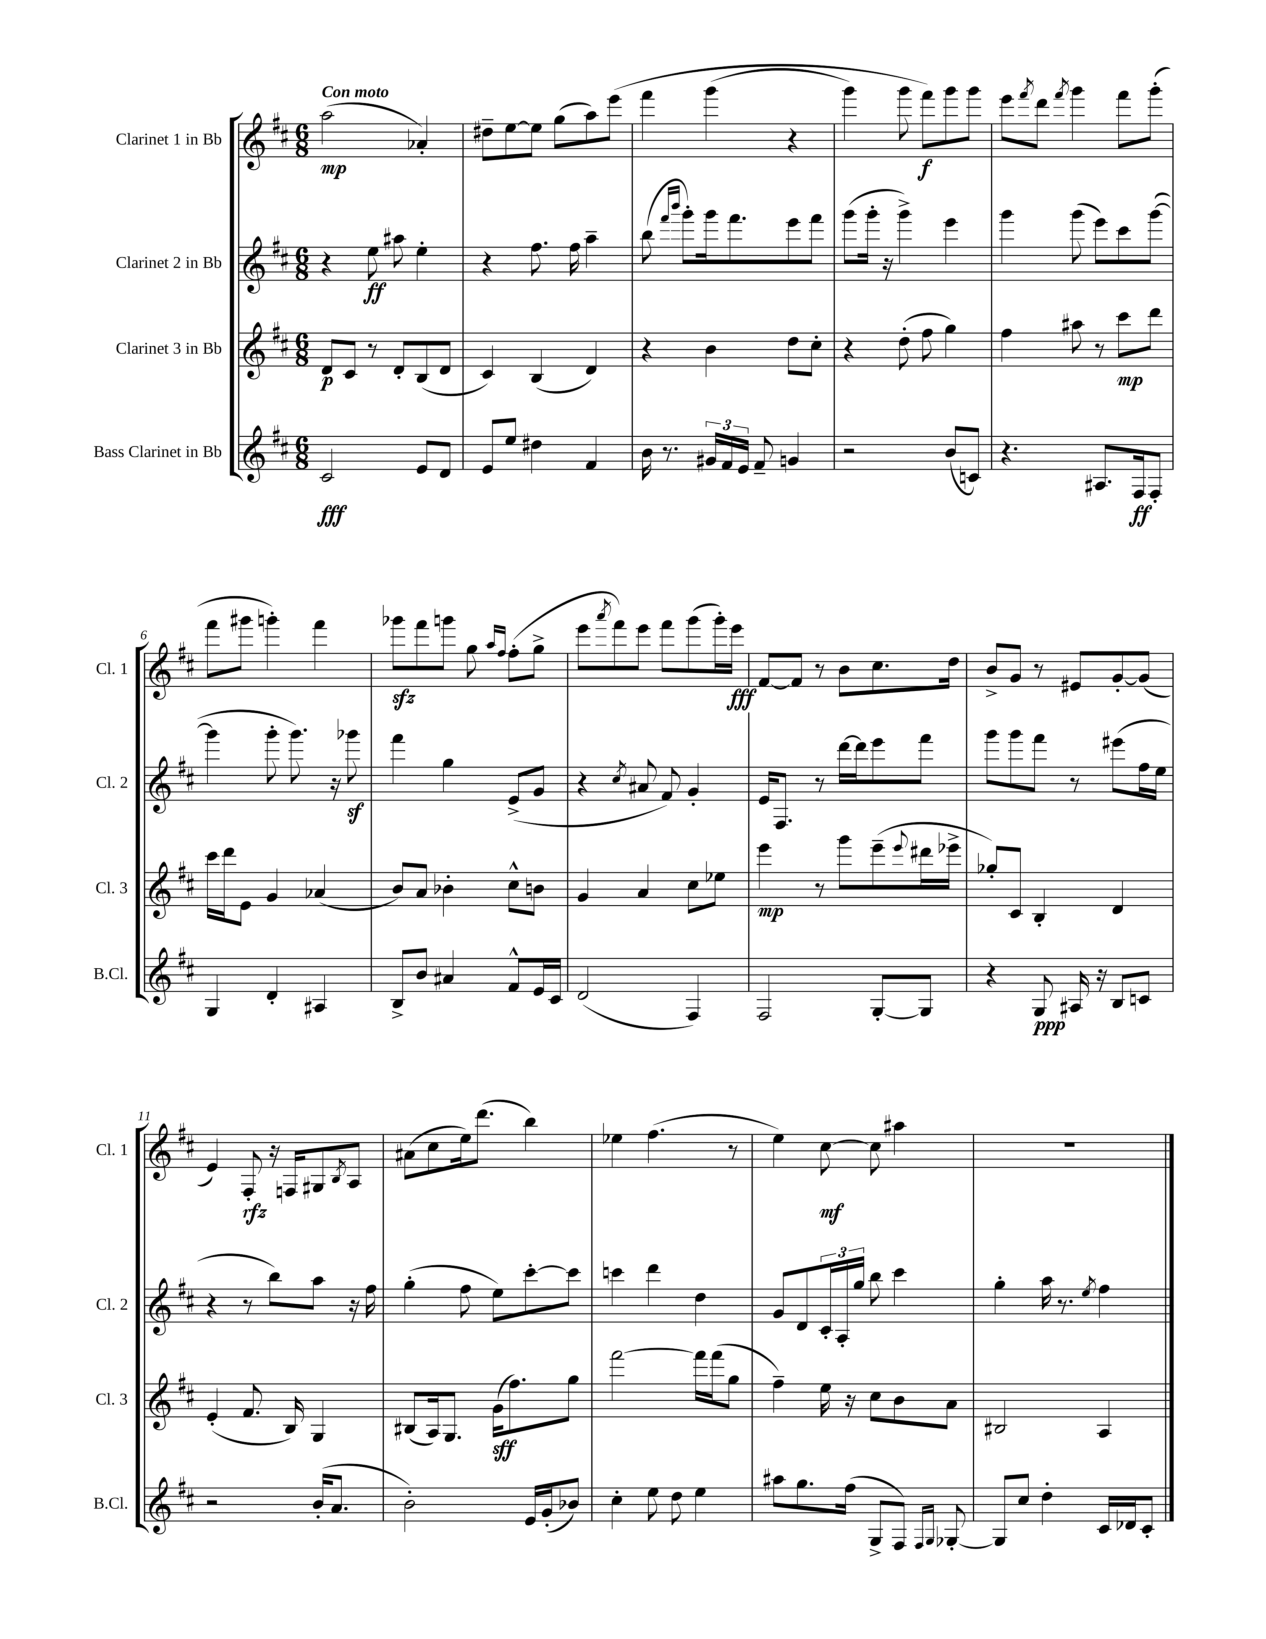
<<
\new StaffGroup <<
\new Staff = "s0" \with { instrumentName = "Clarinet 1 in Bb" shortInstrumentName = "Cl. 1" } {
    \clef treble \key d \major \numericTimeSignature \time 6/8 \tempo "Con moto"
    a''2\mp( aes'4-.) |
    dis''8-- e''8~ e''8 g''8( a''8) e'''8\( |
    fis'''4 g'''4( r4 |
    g'''4) g'''8 fis'''8\f\) g'''8 g'''8 |
    e'''8 \acciaccatura { fis'''8 } d'''8 \acciaccatura { fis'''8 } g'''4 fis'''8 g'''8-.( |
    fis'''8 gis'''8 g'''4-.) fis'''4 |
    ges'''8\sfz fis'''8 g'''8 g''8 \grace { a''16 fis''16 } fis''8-.( g''8-> |
    e'''8 \acciaccatura { a'''8 } fis'''8) e'''8 fis'''8 g'''8( g'''16-.) e'''16\fff |
    fis'8~ fis'8 r8 b'8 cis''8. d''16 |
    b'8-> g'8 r8 eis'8 g'8~-. g'8( |
    e'4) fis8-.\rfz r16 f16 gis8 \acciaccatura { b8 } a8 |
    ais'8( cis''8 e''16) d'''8.( b''4) |
    ees''4 fis''4.( r8 |
    e''4) cis''8~\mf cis''8 ais''4 |
    R2. \bar "|." |
}
\new Staff = "s1" \with { instrumentName = "Clarinet 2 in Bb" shortInstrumentName = "Cl. 2" } {
    \clef treble \key d \major \numericTimeSignature \time 6/8
    r4 e''8\ff ais''8 e''4-. |
    r4 fis''8. fis''16 a''4-- |
    b''8( \grace { fis'''16 b'''16 } g'''8-.) g'''16 fis'''8. e'''8 fis'''8 |
    g'''8( g'''16-. r16 g'''4->) e'''4 |
    g'''4 g'''8( e'''8) cis'''8 g'''8~( |
    g'''4 g'''8-. g'''8.) r16 ges'''8\sf |
    fis'''4 g''4 e'8->( g'8 |
    r4 \acciaccatura { cis''8 } ais'8 fis'8) g'4-. |
    e'16 fis8. r8 d'''16~ d'''16 e'''8 fis'''8 |
    g'''8 g'''8 fis'''8 r8 eis'''8( fis''16 e''16 |
    r4 r8 b''8) a''8 r16 fis''16 |
    g''4-.( fis''8 e''8) cis'''8~-. cis'''8 |
    c'''4 d'''4 d''4 |
    g'8 d'8 \tuplet 3/2 { cis'16-. a16-. g''16 } b''8 cis'''4 |
    g''4-. a''16 r8. \acciaccatura { e''8 } fis''4 \bar "|." |
}
\new Staff = "s2" \with { instrumentName = "Clarinet 3 in Bb" shortInstrumentName = "Cl. 3" } {
    \clef treble \key d \major \numericTimeSignature \time 6/8
    d'8\p cis'8 r8 d'8-. b8( d'8 |
    cis'4) b4( d'4) |
    r4 b'4 d''8 cis''8-. |
    r4 d''8-.( fis''8 g''4) |
    fis''4 ais''8 r8 cis'''8\mp d'''8 |
    cis'''16 d'''16 e'8 g'4 aes'4( |
    b'8) a'8 bes'4-. cis''8-^ b'8 |
    g'4 a'4 cis''8 ees''8 |
    e'''4\mp r8 g'''8 e'''8--( \appoggiatura { e'''8 } dis'''16 ees'''16-> |
    ges''8-.) cis'8 b4-. d'4 |
    e'4-.( fis'8. b16) g4 |
    bis8( a16) g8. g'16\sff( fis''8.) g''8 |
    fis'''2~ fis'''16 fis'''16( g''8 |
    fis''4--) e''16 r16 cis''8 b'8 a'8 |
    bis2 a4 \bar "|." |
}
\new Staff = "s3" \with { instrumentName = "Bass Clarinet in Bb" shortInstrumentName = "B.Cl." } {
    \clef treble \key d \major \numericTimeSignature \time 6/8
    cis'2\fff e'8 d'8 |
    e'8 e''8 dis''4 fis'4 |
    b'16 r8. \tuplet 3/2 { gis'16 fis'16 e'16 } fis'8-- g'4 |
    r2 b'8( c'8) |
    r4. ais8. fis16\ff fis8-. |
    g4 d'4-. ais4 |
    b8-> b'8 ais'4 fis'8-^ e'16 cis'16 |
    d'2( fis4) |
    fis2 g8~-. g8 |
    r4 g8\ppp ais16 r16 b8 c'8 |
    r2 b'16-.( a'8. |
    b'2-.) e'16 g'16-.( bes'8) |
    cis''4-. e''8 d''8 e''4 |
    ais''8 g''8. fis''16( g8-> fis8) \grace { fis16 g16 } ges8~-. |
    ges8 cis''8 d''4-. cis'16 des'16 cis'8-. \bar "|." |
}
>>
>>
